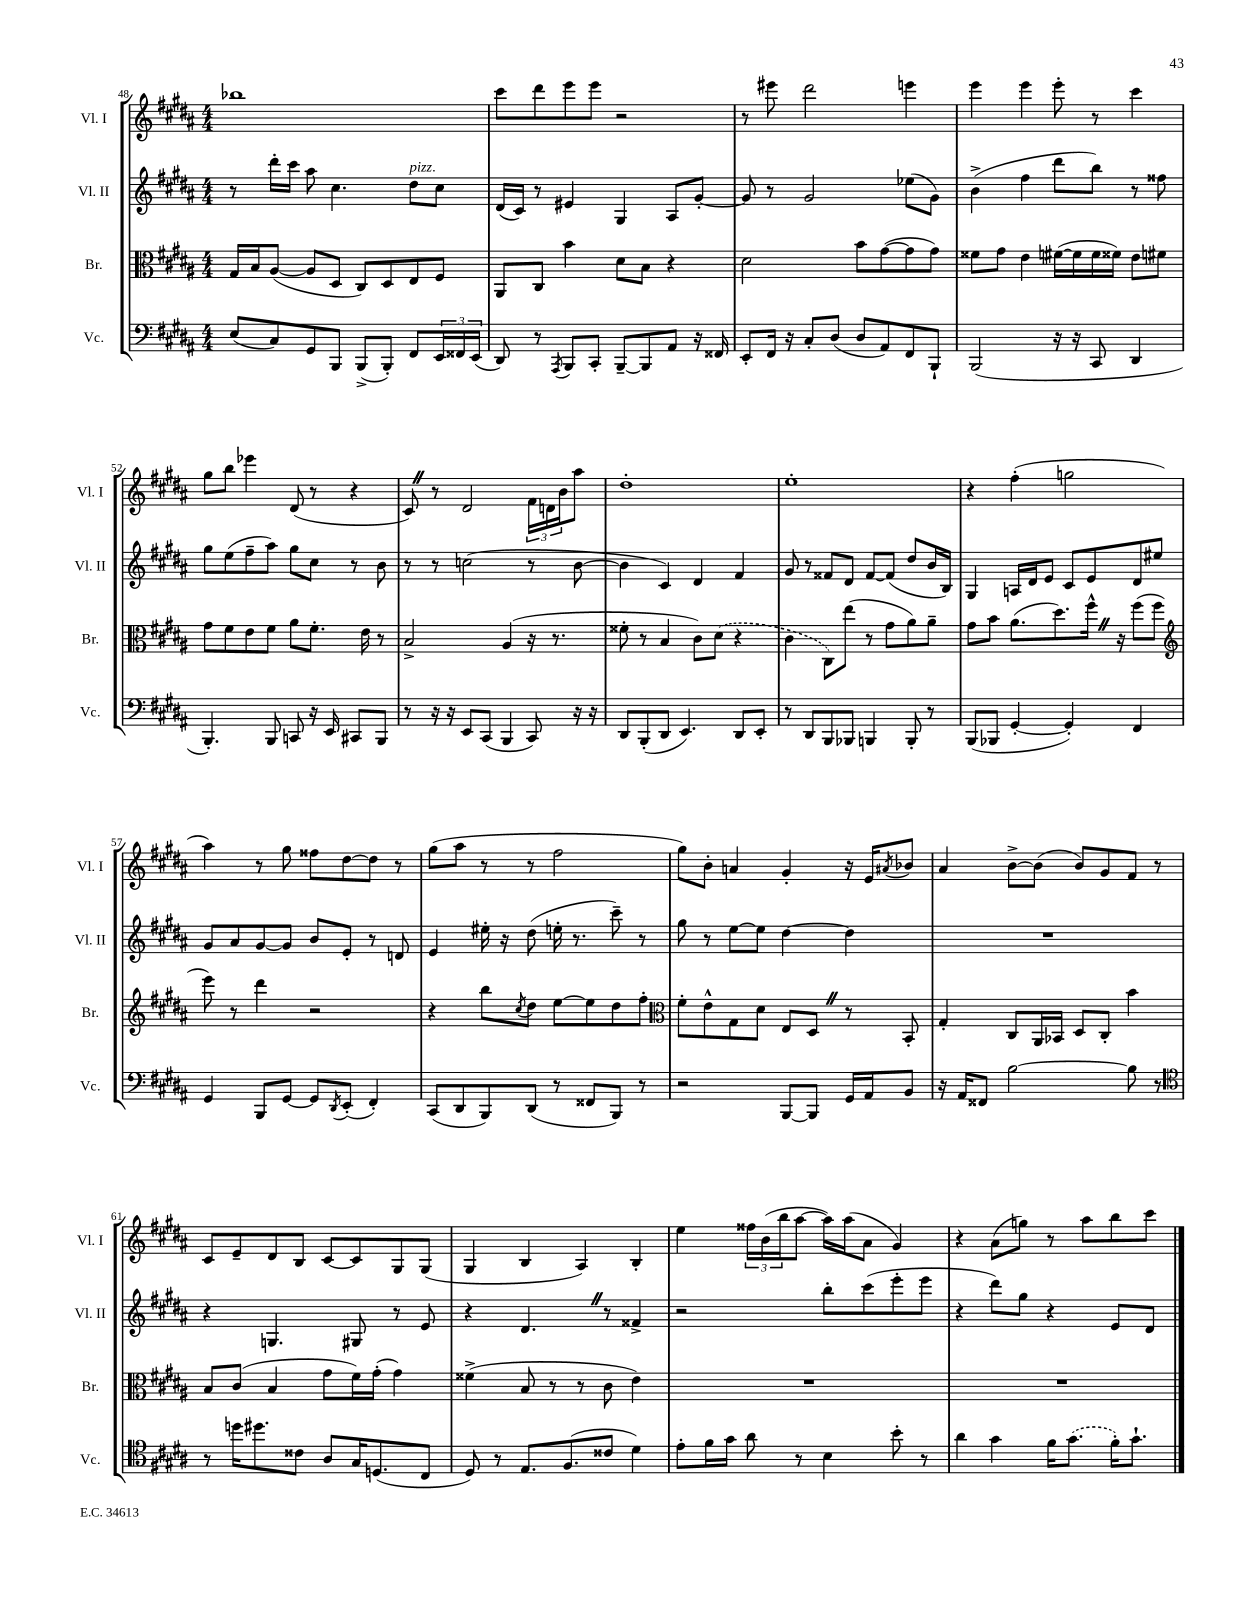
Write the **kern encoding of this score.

**kern	**kern	**kern	**kern
*staff4	*staff3	*staff2	*staff1
*clefF4	*clefC3	*clefG2	*clefG2
*k[f#c#g#d#a#]	*k[f#c#g#d#a#]	*k[f#c#g#d#a#]	*k[f#c#g#d#a#]
*M4/4	*M4/4	*M4/4	*M4/4
(8E	16G#	8r	1bb-
.	16B	.	.
8C#)	([8A#	16ddd#'	.
.	.	16ccc#	.
8GG#	8A#]	8aa#	.
8BBB	8D#	4.cc#	.
(8BBB^	8C#)	.	.
8BBB')	8D#	.	.
8FF#	8E	8dd#	.
24EE	8F#	8cc#	.
24FF##	.	.	.
(24EE	.	.	.
=	=	=	=
8DD#)	8AA#	(16d#	8ccc#
.	.	16c#)	.
8r	8C#	8r	8ddd#
8qAAA#	.	.	.
8BBB	4b	4e#	8eee
8CC#'	.	.	8eee
[8BBB~	8d#	4G#	2r
8BBB]	8B	.	.
8AA#	4r	8A#	.
16r	.	[8g#'	.
16FF##	.	.	.
=	=	=	=
8EE'	2d#	8g#]	8r
16FF#	.	8r	8eee#
16r	.	.	.
8C#'	.	2g#	2ddd#
(8D#	.	.	.
8D#	8b	.	.
8AA#)	([8g#	.	.
8FF#	8g#]	(8ee-	4eee
8BBB`	8g#)	8g#)	.
=	=	=	=
(2BBB	8f##	(4b^	4eee
.	8g#	.	.
.	4e	4ff#	4eee
16r	([16f#	8ddd#	8eee'
16r	16f#]	.	.
8CC#	16f#	8bb)	8r
.	16f##)	.	.
4DD#	8e	8r	4ccc#
.	8f#	8ff##	.
=	=	=	=
4.BBB')	8g#	8gg#	8gg#
.	8f#	(8ee	8bb
.	8e	8ff#~	4eee-
8BBB	8f#	8aa#)	.
8CC	8a#	8gg#	(8d#
16r	8.f#'	8cc#	8r
16EE	.	.	.
8CC#	.	8r	4r
.	16e	.	.
8BBB	8r	8b	.
=	=	=	=
8r	2B^	8r	8c#)
16r	.	8r	8r
16r	.	.	.
8EE	.	(2cc	2d#
(8CC#	.	.	.
4BBB	(4A#	.	.
8CC#)	16r	8r	24f#
.	.	.	24d
.	8.r	.	.
.	.	.	24b
16r	.	[8b	8aa#
16r	.	.	.
=	=	=	=
8DD#	8f##'	4b]	1dd#'
(8BBB'	8r	.	.
8DD#	4B	4c#)	.
4.EE)	.	.	.
.	8c#)	4d#	.
.	(8d#	.	.
8DD#	4r	4f#	.
8EE'	.	.	.
=	=	=	=
8r	4c#	8g#	1ee'
8DD#	.	8r	.
8BBB	8C#)	8f##	.
8BBB-	(8ee	8d#	.
4BBB	8r	[8f##	.
.	8g#	(8f##]	.
8BBB'	8a#)	8dd#	.
8r	8a#~	16b	.
.	.	16B)	.
=	=	=	=
(8BBB	8g#	4G#	4r
8BBB-	8b	.	.
[4GG#'	(8.a#	16A	(4ff#'
.	.	16d#	.
.	.	8e	.
.	8.dd#)	.	.
4GG#'])	.	8c#	2gg
.	16ff#^^	8e	.
.	16r	.	.
4FF#	(8ff#	8d#	.
.	8ff#	8ee#	.
=	=	=	=
*	*clefG2	*	*
4GG#	8eee)	8g#	4aa#)
.	8r	8a#	.
8BBB	4ddd#	[8g#	8r
[8GG#	.	8g#]	8gg#
8GG#]	2r	8b	8ff##
8qDD#	.	.	.
(8EE'	.	8e'	[8dd#
4FF#')	.	8r	8dd#]
.	.	8d	8r
=	=	=	=
(8CC#	4r	4e	(8gg#
8DD#	.	.	8aa#
8BBB)	8bb	16ee#'	8r
.	.	16r	.
.	8qcc#	.	.
(8DD#	8dd#	(8dd#	8r
8r	[8ee	16ee'	2ff#
.	.	8.r	.
8FF##	8ee]	.	.
8BBB)	8dd#	8ccc#~)	.
8r	8ff#'	8r	.
=	=	=	=
*	*clefC3	*	*
2r	8f#'	8gg#	8gg#)
.	8e^^	8r	8b'
.	8G#	[8ee	4a
.	8d#	8ee]	.
[8BBB	8E	[4dd#	4g#'
8BBB]	8D#	.	.
16GG#	8r	4dd#]	16r
16AA#	.	.	16e
.	.	.	8qa#
8BB	8BB'	.	8b-
=	=	=	=
16r	4G#'	1r	4a#
16AA#	.	.	.
8FF##	.	.	.
[2B	8C#	.	[8b^
.	16AA#	.	(8b]
.	16BB-	.	.
.	8D#	.	8b)
.	8C#'	.	8g#
8B]	4b	.	8f#
8r	.	.	8r
=	=	=	=
*clefC4	*	*	*
8r	8B	4r	8c#
16dd	(8c#	.	8e~
8.dd#	.	.	.
.	4B	4.G	8d#
8c##	.	.	8B
8A#	8g#	.	[8c#
16G#	16f#)	8G#	8c#]
(8.D	(16g#'	.	.
.	4g#)	8r	8G#
8C#	.	8e	(8G#
=	=	=	=
8D#)	(4f##^	4r	4G#
8r	.	.	.
8.E	8B	4.d#	4B
.	8r	.	.
(8.F#	.	.	.
.	8r	.	4A#)
8c##	8c#	8r	.
4d#)	4e)	4f##^	4B'
=	=	=	=
8e'	1r	2r	4ee
16f#	.	.	.
16g#	.	.	.
8a#	.	.	24ff##
.	.	.	(24b
.	.	.	24bb
8r	.	.	[8aa#
4B	.	8bb'	16aa#])
.	.	.	(16aa#
.	.	(8ccc#	8a#
8b'	.	8eee'	4g#)
8r	.	8eee	.
=	=	=	=
4a#	1r	4r	4r
4g#	.	8ddd#)	(8a#
.	.	8gg#	8gg)
16f#	.	4r	8r
(8.g#	.	.	.
.	.	.	8aa#
16f#')	.	8e	8bb
8.g#`	.	.	.
.	.	8d#	8ccc#
==	==	==	==
*-	*-	*-	*-
